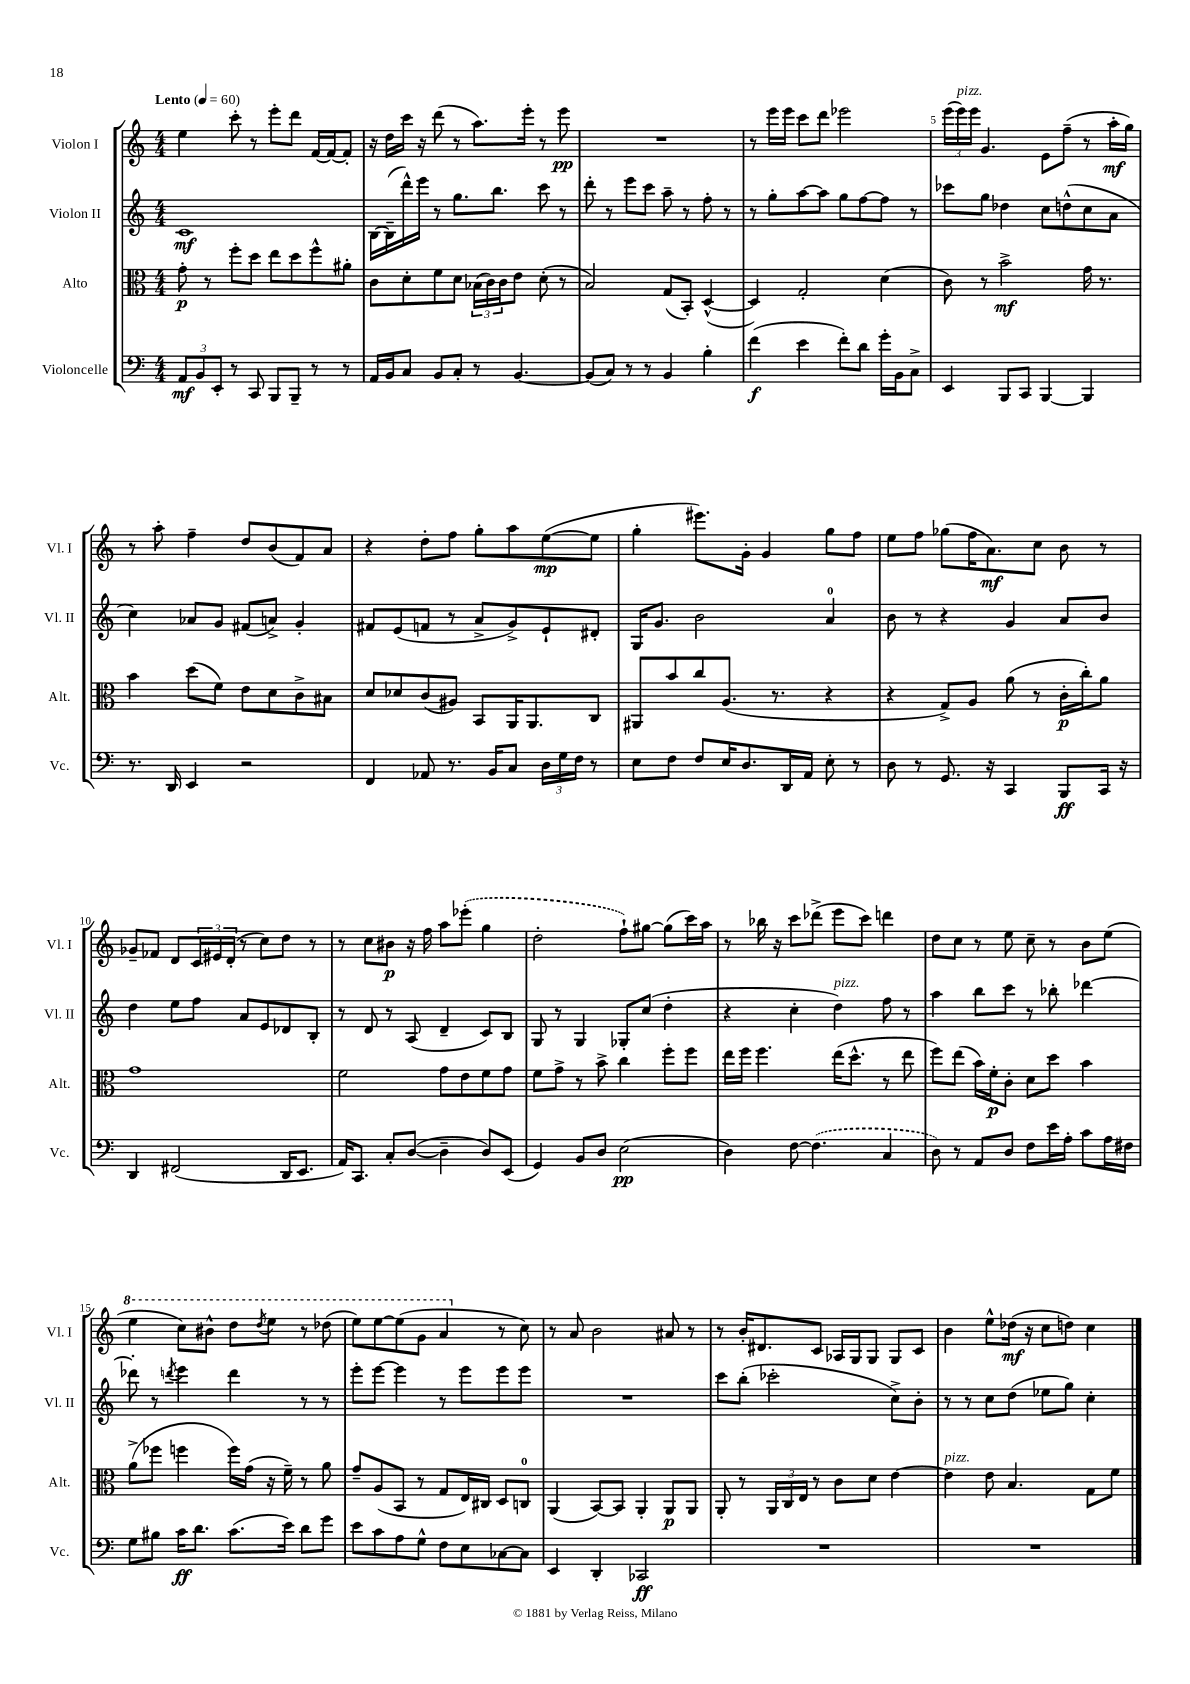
<<
\new StaffGroup <<
\new Staff = "s0" \with { instrumentName = "Violon I" shortInstrumentName = "Vl. I" } {
    \clef treble \key c \major \numericTimeSignature \time 4/4 \tempo "Lento" 4 = 60
    e''4 c'''8-. r8 e'''8-. d'''8 f'16~ f'16~ f'8-. |
    r16 d''16 c'''16 r16 d'''8( r8 a''8.) e'''16-. r8 e'''8\pp |
    R1 |
    r8 e'''16 e'''16 c'''8 d'''8 ees'''2 |
    \tuplet 3/2 { e'''16( e'''16^\markup { \italic "pizz." }) e'''16 } g'4. e'8 f''8--( r8 a''16-.\mf g''16) |
    r8 a''8-. f''4-- d''8 b'8( f'8) a'8 |
    r4 d''8-. f''8 g''8-. a''8 e''8~\mp( e''8 |
    g''4-. eis'''8.) g'16-. g'4 g''8 f''8 |
    e''8 f''8 ges''8( f''16 a'8.\mf) c''8 b'8 r8 |
    ges'8-- fes'8 d'8 \tuplet 3/2 { c'16 eis'16 d'16-.( } r8 c''8) d''8 r8 |
    r8 c''8 bis'8\p r16 f''16 a''8 \once \slurDashed ees'''8-.( g''4 |
    d''2-. f''8-!) gis''8~ gis''8( c'''16) a''16 |
    r8 bes''16 r16 c'''8 des'''8->( e'''8 c'''8) d'''4 |
    d''8 c''8 r8 e''8 c''8-- r8 b'8 e''8( |
    \ottava #1 e'''4 c'''8) bis''8-^ d'''8 \acciaccatura { d'''8 } e'''8 r8 des'''8( |
    e'''8) e'''8~ e'''8( g''8 a''4 \ottava #0 r8 c''8) |
    r8 a'8 b'2 ais'8 r8 |
    r8 b'16-. dis'8. c'8 aes16 g16 g8 g8 c'8 |
    b'4 e''8-^ des''16\mf( r16 c''8 d''8) c''4 \bar "|." |
}
\new Staff = "s1" \with { instrumentName = "Violon II" shortInstrumentName = "Vl. II" } {
    \clef treble \key c \major \numericTimeSignature \time 4/4
    c'1\mf |
    b16~ b16--( d'''16-^) e'''16 r8 g''8. b''8. c'''8 r8 |
    d'''8-. r8 e'''8 c'''8 a''8-- r8 f''8-. r8 |
    r8 g''8-. a''8~ a''8 g''8 f''8~ f''8 r8 |
    ces'''8 g''8 des''4 c''8 d''8-^( c''8 a'8 |
    c''4) aes'8 g'8 fis'8( a'8->) g'4-. |
    fis'8 e'8( f'8 r8 a'8-> g'8->) e'8-! dis'8-. |
    g16 g'8. b'2 a'4-0 |
    b'8 r8 r4 g'4 a'8 b'8 |
    d''4 e''8 f''8 a'8 e'8 des'8 b8-. |
    r8 d'8 r8 a8( d'4-- c'8) b8 |
    g8 r8 g4 ges8-. c''8( d''4-. |
    r4 c''4-. d''4^\markup { \italic "pizz." }) f''8 r8 |
    a''4 b''8 c'''8 r8 bes''8-. des'''4~ |
    des'''8-. r8 \acciaccatura { d'''8 } e'''4 d'''4 r8 r8 |
    e'''8-. e'''8~ e'''4 r8 e'''8 e'''8 e'''8 |
    R1 |
    c'''8 b''8-.( ces'''2-. c''8->) b'8-. |
    r8 r8 c''8 d''8( ees''8 g''8) c''4-. \bar "|." |
}
\new Staff = "s2" \with { instrumentName = "Alto" shortInstrumentName = "Alt." } {
    \clef alto \key c \major \numericTimeSignature \time 4/4
    g'8-.\p r8 f''8-. d''8 e''8 d''8 f''8-^ ais'8-. |
    c'8 d'8-. f'8 d'8 \tuplet 3/2 { bes16( c'16) c'16 } e'8 d'8-.( r8 |
    b2) g8( b,8-.) d4~-^( |
    d4) g2-. d'4( |
    c'8) r8 b'2->\mf g'16 r8. |
    b'4 d''8( f'8) e'8 d'8 c'8-> bis8 |
    d'8 des'8 c'8( ais8) b,8 a,16 a,8. c8 |
    ais,8 b'8 c''8 a8.( r8. r4 |
    r4 g8->) a8 a'8( r8 c'16-.\p c''16-.) a'8 |
    g'1 |
    f'2 g'8 e'8 f'8 g'8 |
    f'8 g'8-> r8 b'8-> c''4 f''8-. f''8 |
    e''16 f''16 f''4. e''16( d''8.-^ r8 e''8 |
    f''8) e''8( b'16) f'16-.\p c'8-. d'8 d''8 b'4 |
    a'8->( fes''8 f''4 f''16) g'16( r16 f'16--) r8 a'8 |
    g'8-- a8( b,8 r8 g8 e16) cis16 d8 c8-0 |
    a,4( b,8~) b,8 a,4-. a,8\p a,8 |
    a,8-. r8 \tuplet 3/2 { a,16 c16 e16 } r8 c'8 d'8 e'4~ |
    e'4^\markup { \italic "pizz." } e'8 b4. g8 f'8 \bar "|." |
}
\new Staff = "s3" \with { instrumentName = "Violoncelle" shortInstrumentName = "Vc." } {
    \clef bass \key c \major \numericTimeSignature \time 4/4
    \tuplet 3/2 { a,8\mf b,8 e,8-. } r8 c,8 b,,8 b,,8-- r8 r8 |
    a,16 b,16 c8 b,8 c8-. r8 b,4.~ |
    b,8( c8) r8 r8 b,4 b4-. |
    f'4\f( e'4 f'8-.) d'8 g'16-. b,16 c8-> |
    e,4 b,,8 c,8 b,,4~ b,,4 |
    r8. d,16 e,4 r2 |
    f,4 aes,8 r8. b,16 c8 \tuplet 3/2 { d16 g16 f16 } r8 |
    e8 f8 f8 e16 d8. d,16 a,16 e8-. r8 |
    d8 r8 g,8. r16 c,4 b,,8\ff c,16 r16 |
    d,4 fis,2( d,16 e,8. |
    a,16) c,8. c8-. d8~( d4-- d8) e,8( |
    g,4) b,8 d8 e2\pp( |
    d4) f8~ \once \slurDashed f4.( c4 |
    d8) r8 a,8 d8 f8 e'16 a16-. c'8 a16 fis16 |
    g8 bis8 c'16\ff d'8. c'8.( e'16) d'8 g'8 |
    e'8 c'8 a8 g8-^ f8 e8 ces8~ ces8 |
    e,4 d,4-. ces,2\ff |
    R1 |
    R1 \bar "|." |
}
>>
>>
\layout { \context { \Score \override BarNumber.break-visibility = ##(#f #t #t) barNumberVisibility = #(every-nth-bar-number-visible 5) } }
